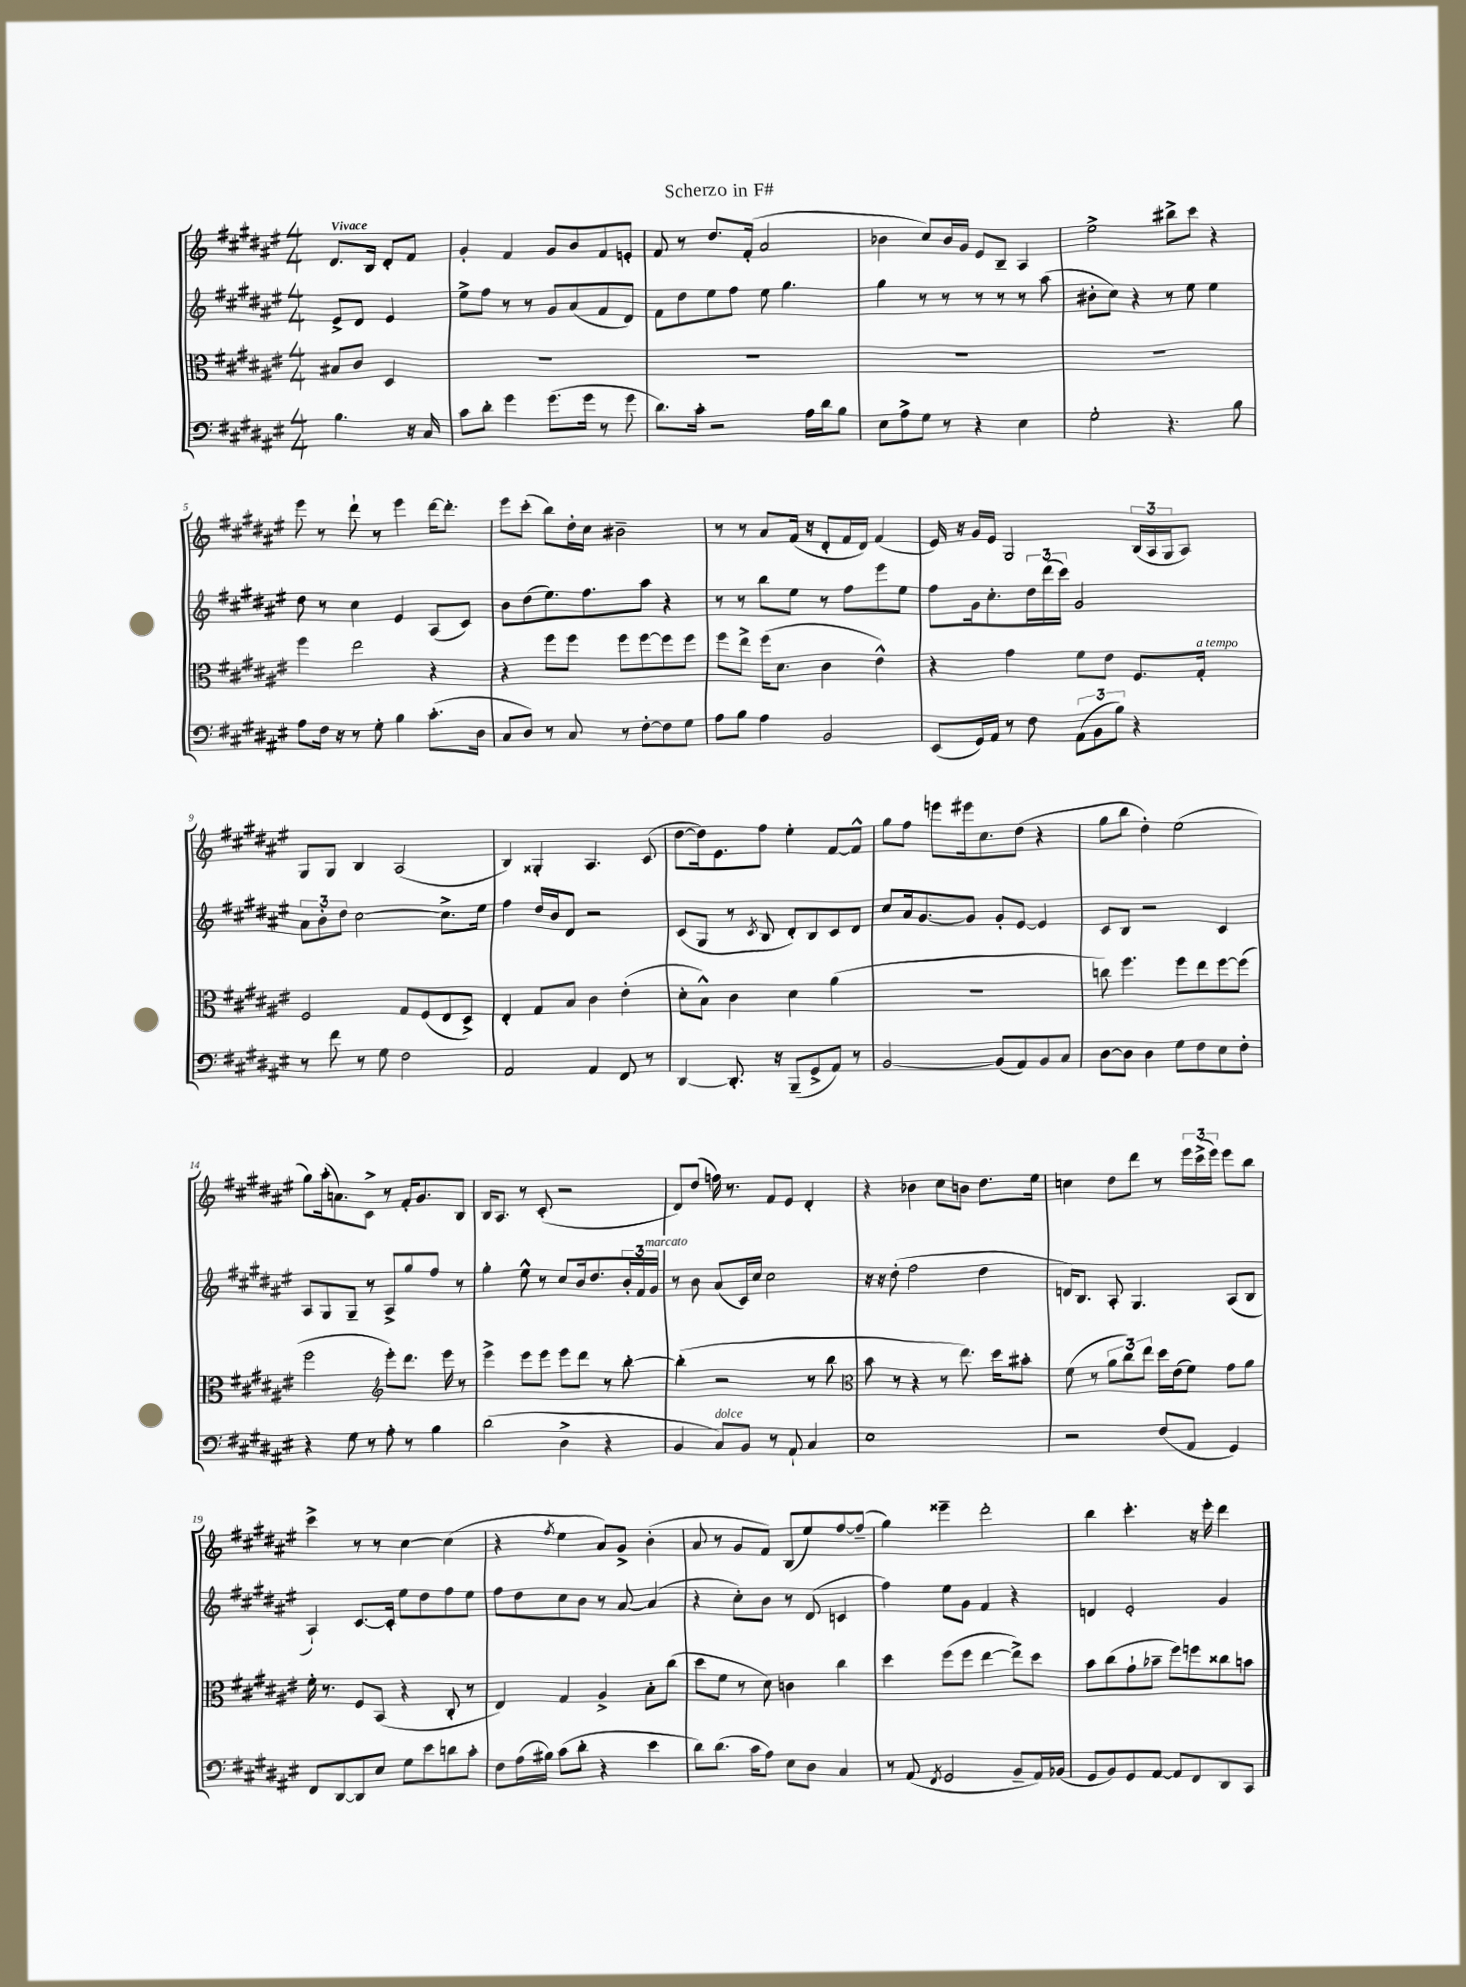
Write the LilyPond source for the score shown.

\header { title = "Scherzo in F#" }
<<
\new StaffGroup <<
\new Staff = "s0" {
    \clef treble \key fis \major \numericTimeSignature \time 4/4 \partial 2 \tempo "Vivace"
    dis'8. b16 dis'8-. fis'8 |
    gis'4-. fis'4 gis'8 b'8 fis'8 e'8-. |
    fis'8 r8 dis''8. fis'16-.( ais'2 |
    bes'4 cis''8) bes'16 gis'16 eis'8 b8-- ais4 |
    eis''2-> bis''8-> cis'''8 r4 |
    eis'''8 r8 dis'''8-! r8 eis'''4 dis'''16~ dis'''8.-. |
    eis'''8 cis'''8-.( b''8) dis''16-. cis''16 bis'2-- |
    r8 r8 ais'8 fis'16( r16 dis'8-. fis'16 dis'16) fis'4( |
    eis'16) r16 gis'16 eis'16 gis2 \tuplet 3/2 { b16( ais16 gis16 } ais8) |
    gis8 gis8 b4 ais2( |
    b4) gisis4-. ais4. cis'8( |
    dis''8~ dis''16) eis'8. fis''8 eis''4-. fis'8~ fis'8-^ |
    gis''8 fis''8 e'''8 eis'''16 cis''8. dis''8( r4 |
    gis''8 b''8 dis''4-.) eis''2( |
    gis''8) ais''16-.( a'8.) cis'8-> r8 fis'16-. gis'8. b8 |
    b16 ais8. r8 cis'8-.( r2 |
    dis'8) dis''8( f''16) r8. fis'8 eis'8 dis'4-. |
    r4 bes'4 cis''8 b'8 dis''8. eis''16 |
    c''4 dis''8 dis'''8 r8 \tuplet 3/2 { eis'''16 cis'''16->( eis'''16) } eis'''8 b''8 |
    cis'''4-> r8 r8 cis''4~ cis''4( |
    r4 \acciaccatura { fis''8 } eis''4 ais'8) gis'8-> b'4-.( |
    ais'8 r8 gis'8 fis'8) b8( eis''8) fis''8~ fis''8--( |
    gis''4) eisis'''4-- dis'''2-. |
    b''4 cis'''4.-. r16 eis'''16-. dis'''4 \bar "|." |
}
\new Staff = "s1" {
    \clef treble \key fis \major \numericTimeSignature \time 4/4 \partial 2
    eis'8-> dis'8 eis'4 |
    eis''8-> fis''8 r8 r8 gis'8 ais'8( fis'8 dis'8) |
    fis'8 dis''8 eis''8 fis''8 eis''8 gis''4. |
    gis''4 r8 r8 r8 r8 r8 ais''8( |
    bis'8-. cis''8) r4 r8 eis''8 eis''4 |
    dis''8 r8 cis''4 eis'4 ais8( cis'8) |
    b'8 dis''8( eis''8.) fis''8. ais''8 r4 |
    r8 r8 b''8 eis''8 r8 fis''8 eis'''8 eis''8 |
    fis''8 gis'16 cis''8.-. \tuplet 3/2 { dis''16 dis'''16( cis'''16) } gis'2 |
    \tuplet 3/2 { ais'8 b'8-. dis''8 } cis''2~ cis''8.-> eis''16 |
    fis''4 dis''16 b'16 dis'8 r2 |
    cis'8( gis8 r8 \acciaccatura { cis'8 } b8 dis'8-.) b8 cis'8 dis'8 |
    cis''8 ais'16 gis'8.~ gis'8 gis'8-. eis'8~ eis'4 |
    cis'8 b8 r2 cis'4 |
    ais8 gis8 gis8-- r8 ais8-> gis''8 fis''8 r8 |
    gis''4-. eis''8-^ r8 cis''8 b'16 dis''8. \tuplet 3/2 { b'16-. fis'16 gis'16^\markup { \italic "marcato" } } |
    r8 b'8 ais'8( cis'16) cis''16 cis''2 |
    r16 r16 dis''8-.( fis''2 dis''4 |
    d'16) b8. ais8-. gis4. ais8( b8 |
    ais4-!) cis'8.~ cis'16-. eis''8 dis''8 fis''8 eis''8 |
    fis''8 dis''8 cis''8 b'8 r8 ais'8~ ais'4( |
    r4 cis''8-.) b'8 r8 dis'8( c'4 |
    fis''4) eis''8 gis'8 fis'4 r4 |
    d'4 eis'2-. gis'4 \bar "|." |
}
\new Staff = "s2" {
    \clef alto \key fis \major \numericTimeSignature \time 4/4 \partial 2
    bis8 cis'8 dis4 |
    R1 |
    R1 |
    R1 |
    R1 |
    fis''4 eis''2 r4 |
    r4 fis''8 fis''8 fis''8 fis''8~ fis''8 fis''8 |
    fis''8 eis''8-> fis''16( dis'8. cis'4 eis'4-^) |
    r4 gis'4 fis'8 eis'8 fis8. gis16-.^\markup { \italic "a tempo" } |
    fis2 gis8 fis8( eis8 dis8->) |
    eis4-. gis8 b8 cis'4 eis'4-.( |
    dis'8-. b8-^) cis'4 dis'4 ais'4( |
    R1 |
    c''8) fis''4. fis''8 eis''8 fis''8~ fis''8( |
    fis''2 \clef treble eis'''8-.) dis'''8. eis'''16 r8 |
    eis'''4-> eis'''8 eis'''8 eis'''8 dis'''8 r8 b''8~-. |
    b''4-.( r2 r8 b''8 |
    \clef alto b'8 r8 r4 r8 eis''8.) dis''16 bis'8-. |
    fis'8( r8 \tuplet 3/2 { ais'8 cis''8) eis''8 } dis''16 eis'16( fis'8) gis'8 ais'8 |
    fis'16-. r8. fis8 b,8( r4 cis8-. r8 |
    eis4) gis4 ais4-> b8-. cis''8( |
    dis''8 fis'8 r8 dis'8) c'4 cis''4 |
    dis''4 fis''8( fis''8 eis''4~ eis''8->) dis''8 |
    b'8 cis''8( gis'8-! bes'8-- fis''8) f''8 cisis''8 b'8 \bar "|." |
}
\new Staff = "s3" {
    \clef bass \key fis \major \numericTimeSignature \time 4/4 \partial 2
    b4. r16 cis16 |
    cis'8 dis'8-. gis'4 gis'8.( gis'16 r8 gis'8 |
    dis'8.) cis'16-. r2 ais16 dis'16 b8 |
    eis8 ais8-> gis8 r8 r4 eis4 |
    gis2-. r4. b8 |
    ais8 fis16 r16 r8 gis8-. b4 cis'8.-.( dis16 |
    cis8 dis8) r8 cis8 r8 fis8~-. fis8 gis8 |
    ais8 b8 ais4 b,2 |
    eis,8( gis,16) ais,16 r8 fis8 \tuplet 3/2 { ais,8( b,8 b8) } r4 |
    r8 fis'8 r8 gis8 fis2 |
    ais,2 ais,4 fis,8 r8 |
    dis,4~ dis,8.-. r16 b,,8--( gis,8-> ais,8) r8 |
    b,2~ b,8( ais,8) b,8 cis8 |
    dis8~ dis8 dis4 gis8 fis8 eis8 fis8-. |
    r4 gis8 r8 ais8-. r8 b4 |
    dis'2( dis4-> r4 |
    b,4 cis8^\markup { \italic "dolce" }) b,8 r8 ais,8-! cis4 |
    eis1 |
    r2 fis8( ais,8 gis,4) |
    fis,8 dis,8~ dis,8 eis8 gis8 eis'8 d'8 cis'8-. |
    fis8 ais16( bis16) cis'8( dis'8-. r4 eis'4 |
    dis'8) dis'8.( cis'16 ais8) eis8 dis8 cis4 |
    r8 ais,8( \acciaccatura { fis,8 } gis,2 b,8-- ais,16) bes,16( |
    gis,8 b,8) gis,8 ais,8~ ais,8 fis,8 dis,8 cis,8 \bar "|." |
}
>>
>>
